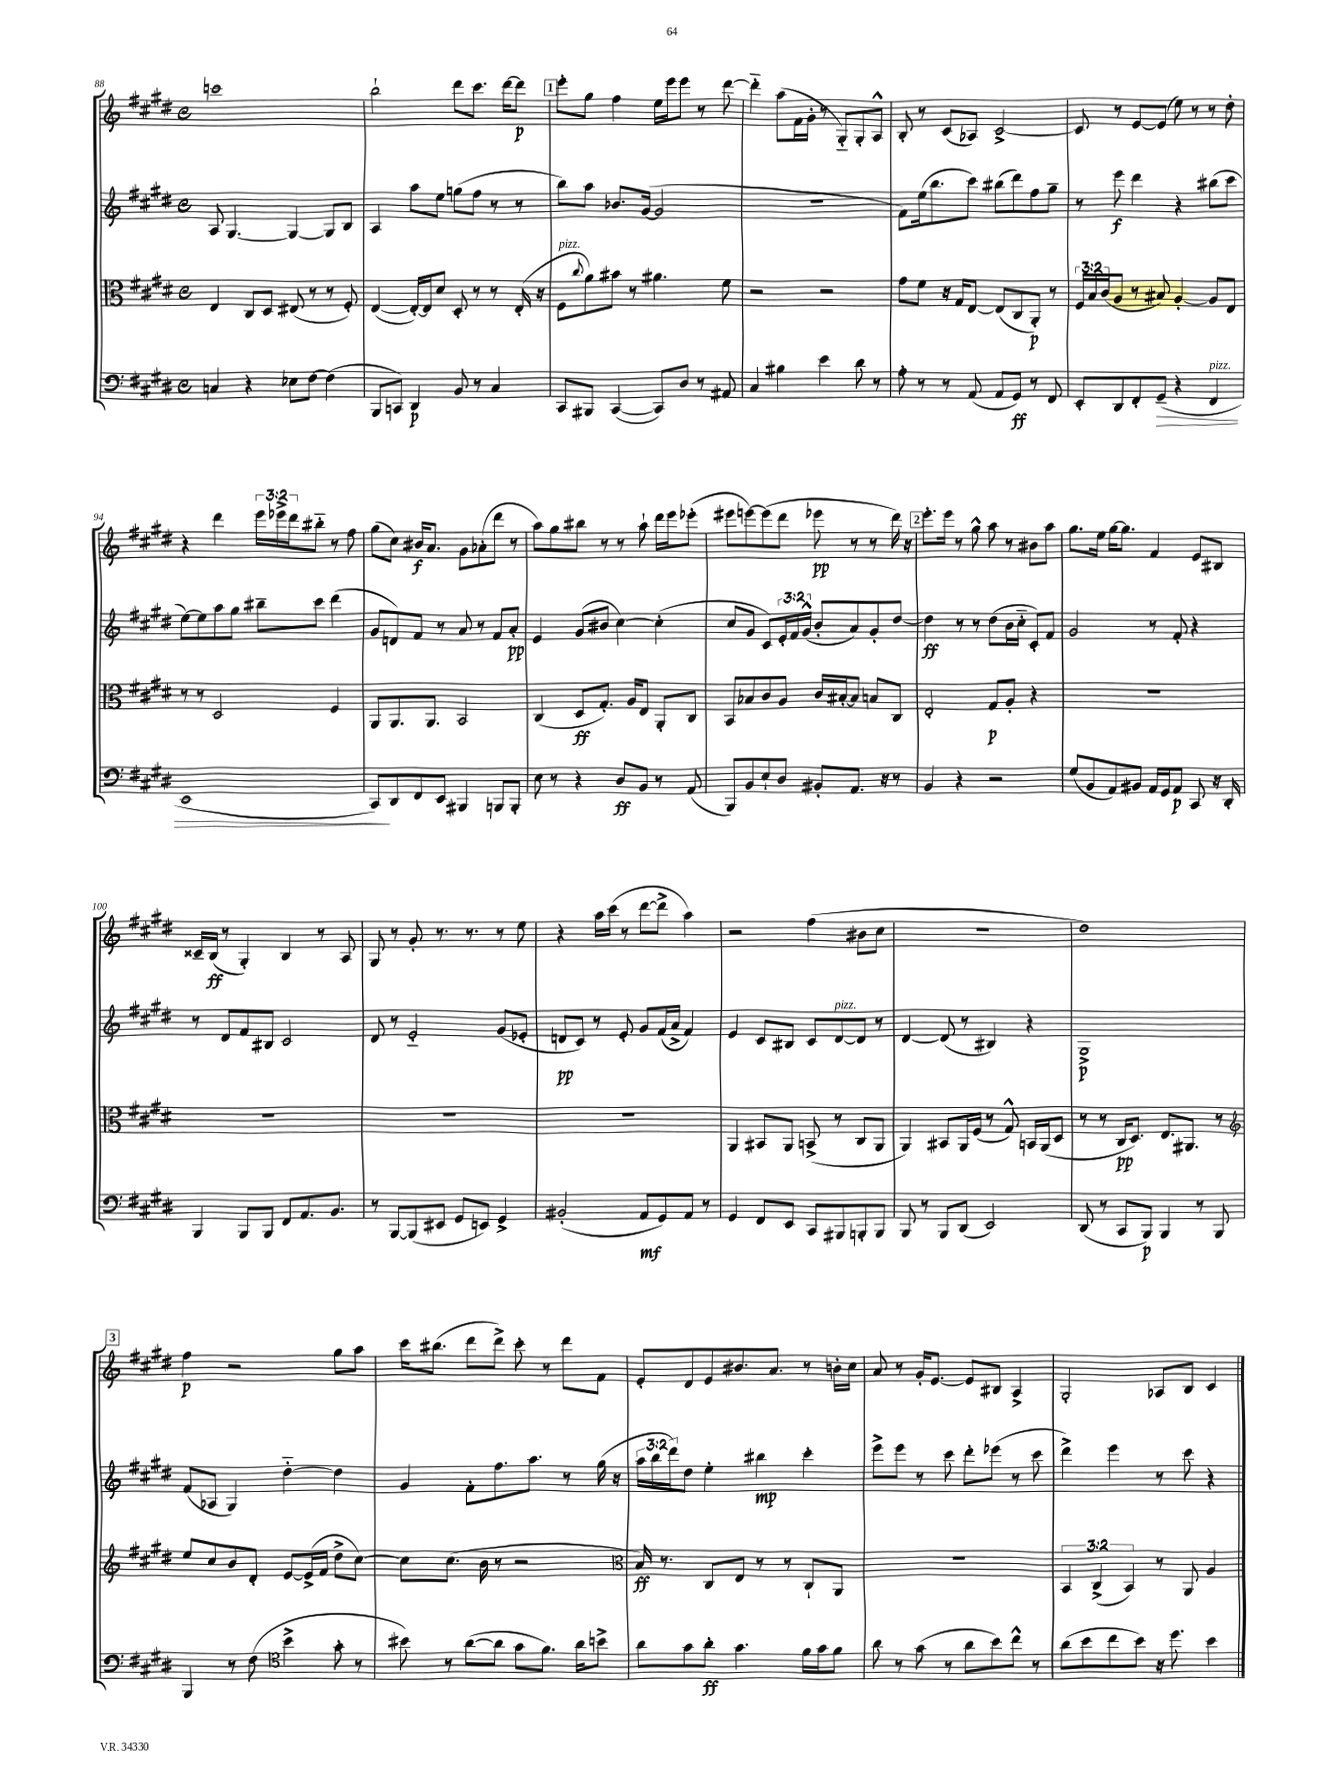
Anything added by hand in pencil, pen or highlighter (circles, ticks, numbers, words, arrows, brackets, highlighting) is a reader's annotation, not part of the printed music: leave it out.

**kern	**kern	**kern	**kern
*staff4	*staff3	*staff2	*staff1
*clefF4	*clefC3	*clefG2	*clefG2
*k[f#c#g#d#]	*k[f#c#g#d#]	*k[f#c#g#d#]	*k[f#c#g#d#]
*M4/4	*M4/4	*M4/4	*M4/4
*met(c)	*met(c)	*met(c)	*met(c)
4C/	4E/	8A/	1ccc
.	.	[4.G#/	.
4r	8C#/L	.	.
.	8D#/J	.	.
8E-\L	(8E#/	4G#/_	.
[8F#\J	8r	.	.
(4F#\]	8r	8G#/]L	.
.	8F#'/)	8B/J	.
=	=	=	=
8BBB/L	([4E/	4A/	2bb`\
8CC/J)	.	.	.
4DD#/	16E'/_LL)	8aa\L	.
.	16E/]J	.	.
.	8d#/J	8ee\J	.
8BB/	8D#'/	(8gg\L	8ddd#\L
8r	8r	8ff#\J	8.ccc#\J
4C#/	8r	8r	.
.	.	.	[16ddd#\LK
.	(16E'/	8r	8ddd#\]J
.	16r	.	.
=	=	=	=
8CC#/L	8F#\L	8bb\L)	8eee'\L
.	8qqcc#/	.	.
8BBB#/J	8a\)	8aa\J	8gg#\J
([4CC#/	8b#\J	8.b-/L	4ff#\
.	8r	.	.
.	.	([16g#/Jk	.
8CC#/]L)	4.a#\	2g#/]	16ee\LL
.	.	.	16eee\J
8D#/J	.	.	8eee\J
8r	.	.	8r
8AA#/	8f#\	.	[8ddd#\
=	=	=	=
4C#/	2r	1r	4ddd#'~\]
4B#\	.	.	(8aa\L
.	.	.	16f#\L
.	.	.	16g#'\JJ
4e\	2r	.	8r
.	.	.	8G#'~/L)
8d#\	.	.	8G#'/
8r	.	.	8A^^/J
=	=	=	=
8A'\	8g#\L	8f#\L)	8B'/
8r	8f#\J	(16ee\k	8r
.	.	8.bb\	.
8r	16r	.	(8c#/L
.	16G#/LK	.	.
(8AA/	[8E/J	8ccc#\J)	8A-/J)
8AA/L	(8E/]L	(8bb#\L	[2c#^/
8GG#/J)	8C#/	8ddd#\)	.
8r	8AA'/J)	8ff#\	.
8FF#/	8r	8gg#~\J	.
=	=	=	=
8EE'/L	24F#/LL	8r	8c#/]
.	24B/	.	.
.	(24c#/J	.	.
8DD#/	8A/J	8eee\	8r
8FF#'/	8r	4ddd#\	[8e/L
(8GG#~/J	8B#/)	.	(8e/]J
4r	[4A'/	4r	8ee\)
.	.	.	8r
4FF#/	8A/]L	(8bb#\L	8r
.	8E/J	8ccc#\J	8dd#'\
=	=	=	=
1EE	8r	[8ee\L)	4r
.	8r	8ee\]	.
.	2D#/	8aa\	4ddd#\
.	.	8gg#\J	.
.	.	8bb#~\L	24eee\LL
.	.	.	24eee-^\
.	.	.	24ddd#\J
.	.	8ccc#\J	8bb#'~\J
.	4F#/	(4ddd#\	8r
.	.	.	8ff#\
=	=	=	=
8CC#/L)	8AA/L	8g#/L	(8gg#\L
8DD#/	8.AA/	8d/)	8cc#\J)
8FF#/	.	8f#/J	16b#/LK
.	8.AA/J	.	8.a/J
8EE/J	.	8r	.
4BBB#/	2BB/	8a/	8g#\L
.	.	8r	(8a-'\
8BBB/L	.	8f#/L	8ddd#\J
8BBB'/J	.	8a'/J	8r
=	=	=	=
8E\	(4C#/	4e/	8aa\L)
8r	.	.	8gg#\
4r	8D#/L	(8g#/L	8bb#\J
.	8.G#'/J)	8b#/J	8r
8D#/L	.	[4cc#\)	8r
.	16A/LK	.	.
8BB/J	8E/J	.	8aa`\
8r	8AA'/L	(4cc#'\]	16ddd#\LL
.	.	.	16eee\J
(8AA/	8C#/J	.	(8eee-'\J
=	=	=	=
8BBB/L)	8BB/L	8cc#/L	8eee#\L
8BB/	8B-/	8g#/J	[8eee\)
8E`/	8c#/	8c#/L)	(8eee\]
8D#/J	8A/J	24e'/L	8ddd#\J
.	.	24f#/	.
.	.	(24g#^^/JJ	.
8BB#'/L	16c#/LL	8b'/L	8eee-\
.	[16B#'/J	.	.
8.AA/J	8B#/]J	8a/)	8r
.	8B/L	8g#'/	8r
16r	.	.	.
8r	8C#/J	[8dd#/J	16ddd#\)
.	.	.	16r
=	=	=	=
4BB/	2E'/	4dd#\]	8.eee'\L
.	.	.	16eee\Jk
4r	.	8r	8r
.	.	8r	8gg#^^\
2r	8G#/L	(8dd#\L	8aa\
.	8A'/J	16b\L	8r
.	.	16cc#'~\JJ	.
.	4r	8c#'/L)	8b#\L
.	.	8f#/J	8aa\J
=	=	=	=
(8G#/L	1r	2g#/	8.gg#\L
8BB/	.	.	.
.	.	.	16ee\Jk
8AA/)	.	.	[16gg#\LK
.	.	.	8.gg#\]J
8BB#/J	.	.	.
16AA/LL	.	8r	4f#/
16GG#/J	.	.	.
8AA/J	.	8f#'/	.
8CC#/	.	4r	8e/L
16r	.	.	8B#/J
16DD#'/	.	.	.
=	=	=	=
4BBB/	1r	8r	16c##~/LL
.	.	.	(16B/JJ
.	.	8d#/L	8r
8BBB/L	.	8f#/	4G#'/)
8BBB/J	.	8B#/J	.
8FF#/L	.	2c#/	4B/
8.AA/	.	.	.
.	.	.	8r
8.BB/J	.	.	.
.	.	.	8A/
=	=	=	=
8r	1r	8d#/	8G#/
[8BBB/L	.	8r	8r
(8BBB/]	.	2e'~/	8g#'/
8EE#/J	.	.	8.r
8GG#/L	.	.	.
.	.	.	8.r
8EE/J)	.	.	.
4GG#^/	.	(8g#/L	8r
.	.	8e-'/J	8ee\
=	=	=	=
(2BB#'/	1r	8d/L	4r
.	.	8c#/J)	.
.	.	8r	16aa\LL
.	.	.	(16ccc#\JJ
.	.	8e'/	8r
8AA/L	.	8g#/L	[8ddd#\L
8GG#/)	.	(16f#/L	8ddd#^\]J
.	.	16a^/JJ	.
8AA/J	.	4f#/)	4aa\)
8r	.	.	.
=	=	=	=
4GG#/	4AA/	4e/	2r
8FF#/L	8BB#/L	8c#/L	.
8EE/J	8AA/J	8B#/J	.
8CC#/L	(8BB^/	8c#/L	(4ff#\
8BBB#/	8r	[8d#/	.
8BBB'/	8C#/L	8d#/]J	8b#\L
8BBB/J	8AA/J	8r	8cc#\J
=	=	=	=
8BBB/	4AA/)	[4d#/	1r
8r	.	.	.
8BBB/L	8BB#/L	(8d#/]	.
(8DD#/J	16AA/L	8r	.
.	(16F#/JJ	.	.
2EE/)	8r	4B#/)	.
.	8G#^^/)	.	.
.	16BB/LL	4r	.
.	(16AA/J	.	.
.	8D#/J	.	.
=	=	=	=
(8DD#/	8r	1G#^	1dd#)
8r	8r	.	.
8CC#/L	16C#/LK	.	.
.	8.D#/J)	.	.
8BBB/J)	.	.	.
4BBB/	8.E/L	.	.
.	8.AA#/J	.	.
8r	.	.	.
8BBB/	8r	.	.
=	=	=	=
*	*clefG2	*	*
4BBB/	8ee/L	(8f#/L	4ff#\
.	8cc#/	8A-/J	.
8r	8b/	4G#/)	2r
(8F#\	8d#'/J	.	.
*clefC4	*	*	*
4b^\	[8e/L	[4dd#'~\	.
.	(16e^/]L	.	.
.	16f#/JJ	.	.
8g#'\	8dd#^\L	4dd#\]	8gg#\L
8r	[8cc#\J)	.	8aa\J
=	=	=	=
8b#\)	8cc#\]L	4g#/	16ccc#\LK
.	.	.	(8.bb#\J
8r	(8.cc#\J	.	.
([8a\L	.	8f#'\L	8ddd#\L
.	16b\	.	.
8a\]J	8r	8.ff#\	8ddd#^\J)
8g#\L	2r	.	8ccc#'\
.	.	8.aa\J	.
8.f#\J)	.	.	8r
.	.	8r	8ddd#\L
16a\LK	.	.	.
8b^\J	.	(16gg#\	8f#\J
.	.	16r	.
=	=	=	=
*	*clefC3	*	*
8a\L	16B/)	24aa\LL	8e'/L
.	.	24bb\	.
.	8.r	.	.
.	.	24ddd#\J)	.
8g#\	.	8dd#\J	8d#/
8a'\J	8C#/L	4ee'\	8e/
4.g#\	8E/J	.	8.b#/
.	8r	4bb#\	.
.	.	.	8.a/J
.	8r	.	.
16f#\LL	8C#`/L	4ccc#'\	8r
16g#\J	.	.	.
8f#\J	8AA/J	.	16b'\LL
.	.	.	16cc#\JJ
=	=	=	=
8a\	1r	8eee^\L	8a/
8r	.	8eee\J	8r
(8g#\	.	8r	16g#'/LK
.	.	.	[8.e/J
8r	.	8ccc#\	.
8a\L	.	8ddd#'\L	8e/]L
8b\)	.	(8eee-\J	8B#/J
8cc#^^\J	.	8r	4A^/
8r	.	8ccc#\	.
=	=	=	=
(8a\L	6BB/	4ddd#^\)	2G#'/
8b\	.	.	.
.	(6C#^/	.	.
8cc#\	.	4eee\	.
.	6BB/)	.	.
8b\J)	.	.	.
16r	8r	8r	8A-/L
8.dd#\	.	.	.
.	8AA/	8ccc#\	8B/J
4b\	4A/	4r	4c#/
==	==	==	==
*-	*-	*-	*-
